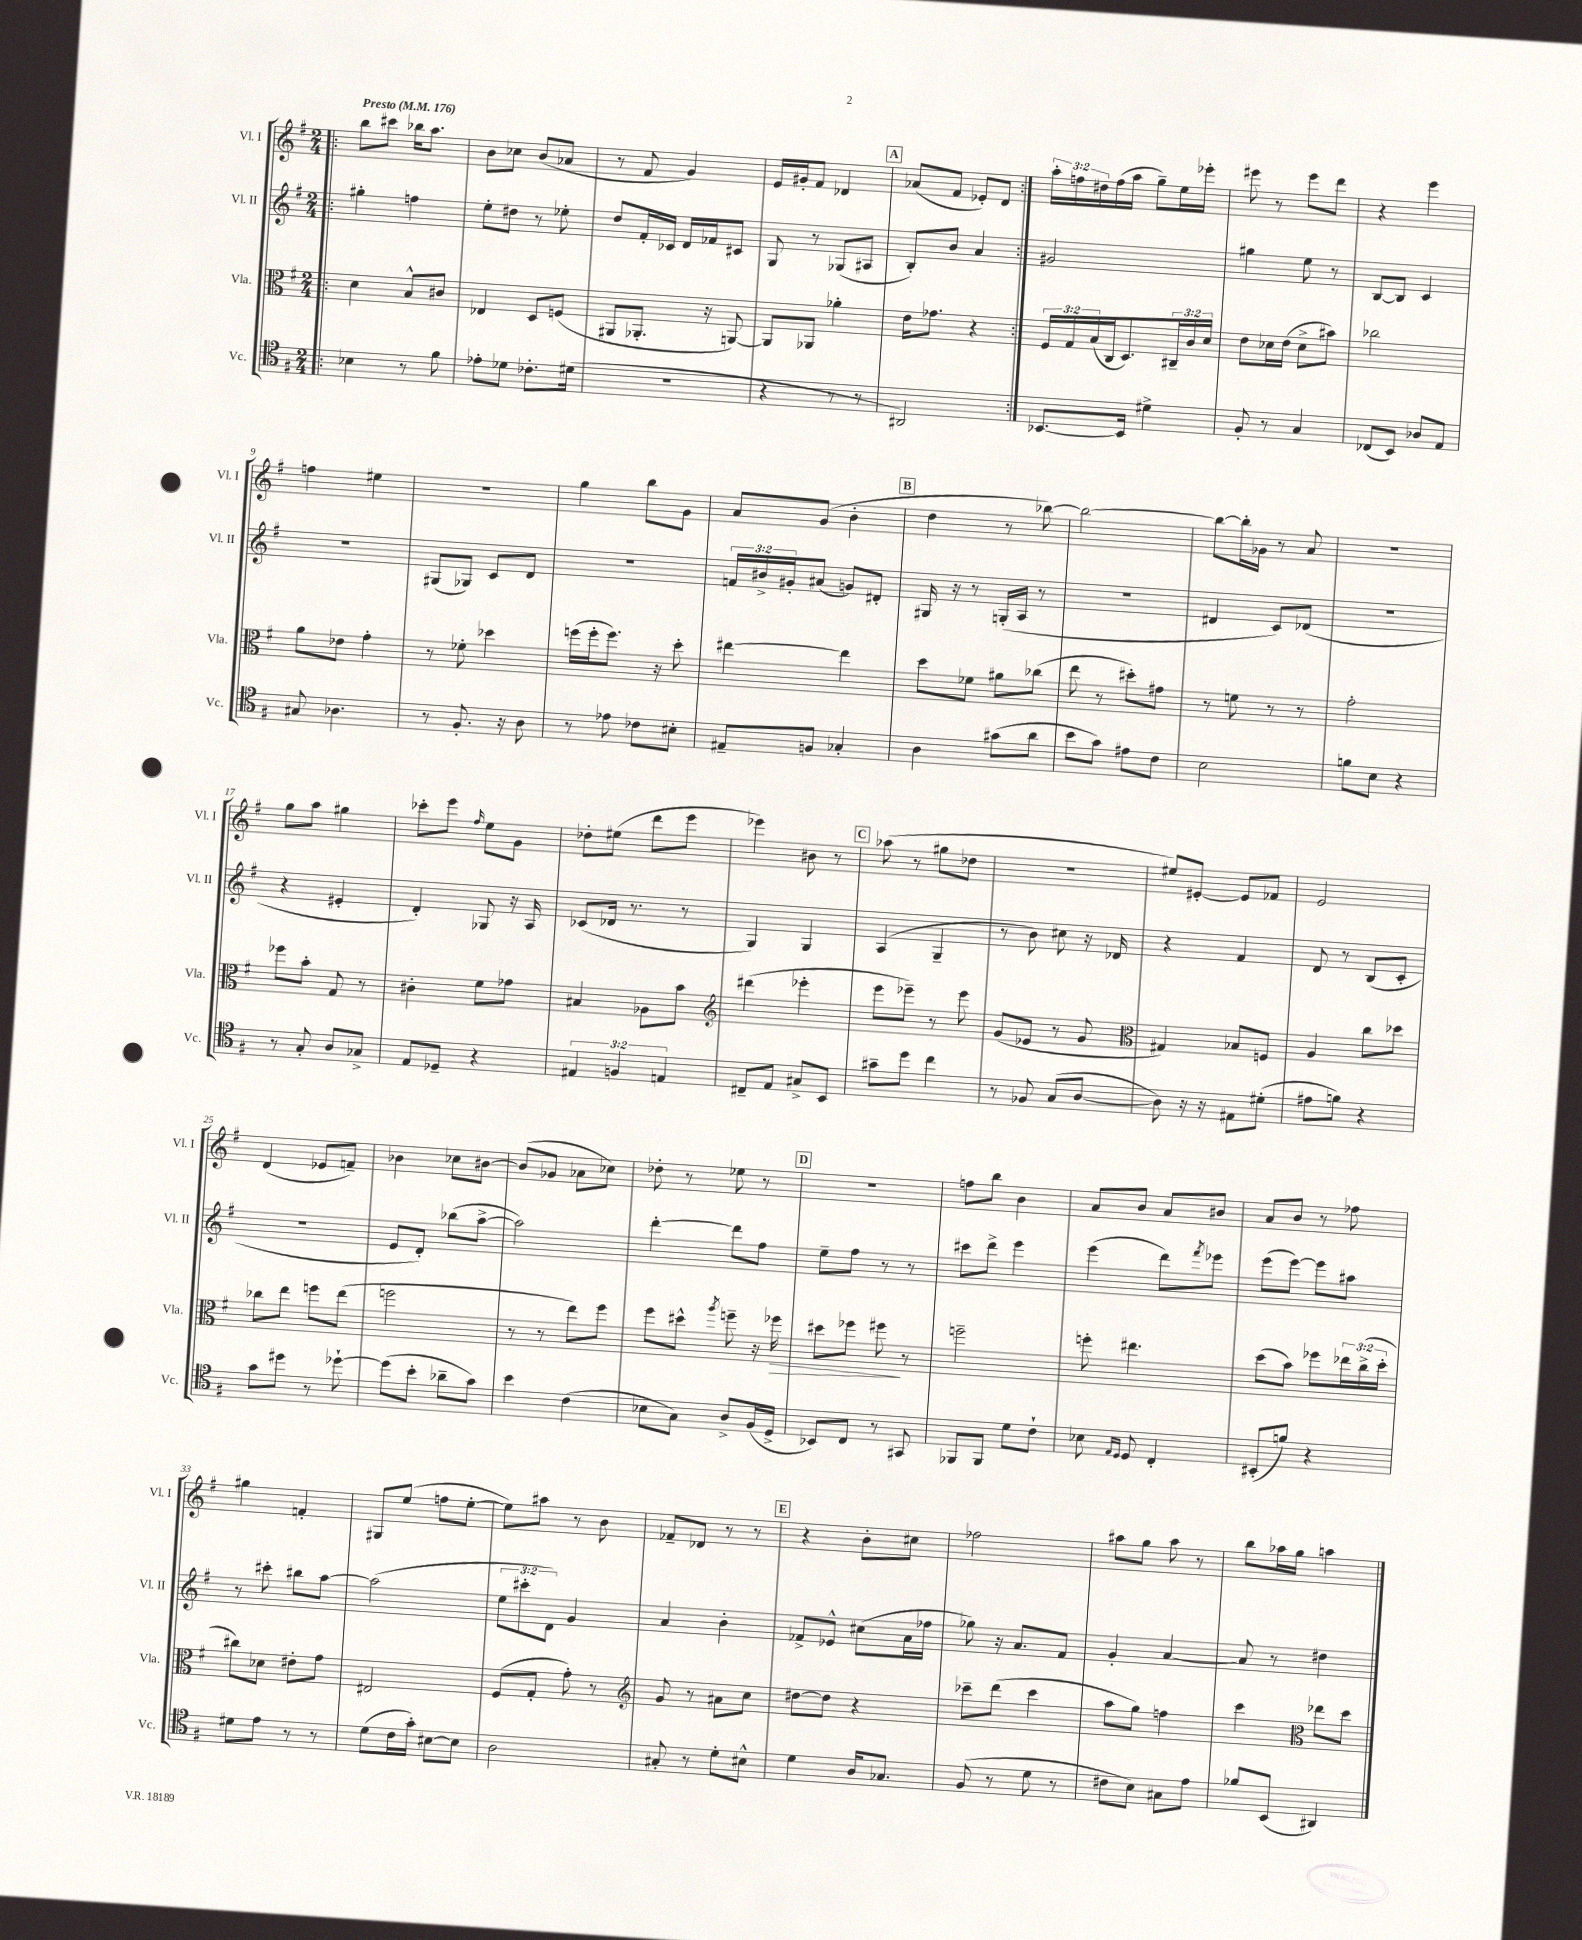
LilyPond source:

<<
\new StaffGroup <<
\new Staff = "s0" \with { instrumentName = "Vl. I" shortInstrumentName = "Vl. I" } {
    \clef treble \key g \major \numericTimeSignature \time 2/4 \override Staff.TupletNumber.text = #tuplet-number::calc-fraction-text \tempo "Presto" 4 = 176
    \repeat volta 2 { \bar ".|:" b''8 cis'''8 bes''16 a''8. |
    b'8 ces''8 b'8( aes'8 |
    r8 fis'8 g'4) |
    e'16 gis'16-. fis'8 des'4 |
    \mark \markup { \box "A" } aes'8( fis'8 ees'8-.) d'8 | }
    \tuplet 3/2 { a''16-. f''16 dis''16 } f''16( a''16 g''8--) e''16 ees'''16-. |
    eis'''8 r8 eis'''8 d'''8 |
    r4 e'''4 |
    f''4 eis''4 |
    R2 |
    g''4 b''8 g'8 |
    a'8 g'8( b'4-. |
    \mark \markup { \box "B" } d''4 r8 bes''8~) |
    bes''2~ |
    bes''8~ bes''16-. ges'16 r8 a'8 |
    r2 |
    g''8 a''8 gis''4 |
    ces'''8-. e'''8 \grace { fis''16 } e''8 g'8 |
    des''8-. eis''8( d'''8 e'''8 |
    ees'''4) bis'8 r8 |
    \mark \markup { \box "C" } aes''8( r8 gis''8 des''8 |
    R2 |
    eis''8) eis'8~-. eis'8 fes'8 |
    e'2 |
    d'4( ees'8 f'8--) |
    bes'4 ces''8 bis'8~ |
    bis'8( ges'8 aes'8 ces''8) |
    des''8-. r8 ees''8 r8 |
    \mark \markup { \box "D" } R2 |
    f''8 b''8 b'4 |
    a'8 b'8 a'8 bis'8 |
    a'8 b'8 r8 fes''8 |
    gis''4 f'4-. |
    gis8 e''8( f''8 e''8~-. |
    e''8) ais''8 r8 b'8 |
    fes'8-- des'8 r8 r8 |
    \mark \markup { \box "E" } r4 b'8-. cis''8 |
    fes''2 |
    ais''8 g''8 ais''8 r8 |
    b''8 aes''16 g''16 a''4 \bar "|." |
}
\new Staff = "s1" \with { instrumentName = "Vl. II" shortInstrumentName = "Vl. II" } {
    \clef treble \key g \major \numericTimeSignature \time 2/4 \override Staff.TupletNumber.text = #tuplet-number::calc-fraction-text
    \repeat volta 2 { \bar ".|:" gis''4-. f''4 |
    e''8-. dis''8 r8 ees''8-. |
    d''8 fis'16-. ces'16 d'16 fes'16 cis'8 |
    g8 r8 ges8( ais8 |
    \mark \markup { \box "A" } b8-.) b'8 a'4 | }
    gis'2 |
    gis''4 e''8 r8 |
    b8~ b8 c'4 |
    R2 |
    gis8( ges8) c'8 d'8 |
    R2 |
    \tuplet 3/2 { f'16 bis'16-> gis'16-. } ais'8( g'8) dis'8-. |
    \mark \markup { \box "B" } gis16 r16 r8 g16-.( a16 r8 |
    R2 |
    dis'4 c'8) des'8( |
    R2 |
    r4 eis'4-. |
    d'4-.) ges8 r16 a16 |
    ces'8( des'16 r8. r8 |
    g4) g4 |
    \mark \markup { \box "C" } a4( g4-- |
    r8 b'8) cis''8 r16 des'16 |
    r4 fis'4 |
    d'8 r8 b8( c'8-. |
    R2 |
    e'8 d'8-.) bes''8( a''8~-> |
    a''2) |
    d'''4~-. d'''8 fis''8 |
    \mark \markup { \box "D" } e''8-- fis''8 r8 r8 |
    cis'''8 d'''8-> e'''4 |
    e'''4( d'''8) \acciaccatura { fis'''8 } ees'''8 |
    e'''8( e'''8~) e'''8 ais''8 |
    r8 cis'''8-. bis''8 a''8~ |
    a''2( |
    \tuplet 3/2 { e''8 cis'''8-. d'8) } g'4 |
    a'4 b'4-. |
    \mark \markup { \box "E" } fes'8-> ees'8-^ cis''8( a'16 fes''16 |
    ges''8) r16 a'8. fis'8 |
    g'4-. a'4~ |
    a'8 r8 dis''4 \bar "|." |
}
\new Staff = "s2" \with { instrumentName = "Vla." shortInstrumentName = "Vla." } {
    \clef alto \key g \major \numericTimeSignature \time 2/4 \override Staff.TupletNumber.text = #tuplet-number::calc-fraction-text
    \repeat volta 2 { \bar ".|:" d'4 b8-^ cis'8 |
    ees4 d8 f8( |
    ais,8 aes,8.-. r16 a,8~) |
    a,8 aes,8 aes'4-. |
    \mark \markup { \box "A" } e'16 ges'8. r4 | }
    \tuplet 3/2 { fis16 g16 b16( } c16 d8.) \tuplet 3/2 { cis16-- c'16 d'16 } |
    e'8 des'16 e'16( des'8-> bis'8) |
    ces''2 |
    a'8 ees'8 g'4-. |
    r8 fes'8-. des''4 |
    f''16( f''16-. f''8.) r16 d''8-. |
    eis''4~ eis''4 |
    \mark \markup { \box "B" } d''8 fes'8 ais'8 ces''8( |
    e''8 r8 dis''8-.) gis'8 |
    r8 f'8 r8 r8 |
    g'2-. |
    fes''8 b'8-. g8 r8 |
    cis'4-. fis'8 ges'8 |
    bis4 aes8 b'8 |
    \clef treble dis'''4( ees'''4-. |
    \mark \markup { \box "C" } e'''8 ees'''8--) r8 ees'''8 |
    g'8( ees'8 r8 g'8 |
    \clef alto gis4) bes8 f8 |
    a4 c''8 des''8 |
    ces''8 e''8 f''8 e''8( |
    f''2 |
    r8 r8 e''8) fis''8 |
    fis''8 dis''8-^ \acciaccatura { a''8 } f''8-- r16 fes''16\> |
    \mark \markup { \box "D" } dis''8 fes''8 fis''8\! r8 |
    f''2-- |
    f''8-. eis''4. |
    d''8( b'8) fes''8 \tuplet 3/2 { ees''16 c''16->( d''16-. } |
    cis''8) des'8 eis'8-. g'8 |
    eis2 |
    fis8( g8-. g'8-.) r8 |
    \clef treble g'8 r8 ais'8 c''8 |
    \mark \markup { \box "E" } dis''8~ dis''8 r4 |
    ces'''8-- d'''8( ces'''4 |
    a''8 g''8) f''4 |
    c'''4 \clef alto ees''8 d''8 \bar "|." |
}
\new Staff = "s3" \with { instrumentName = "Vc." shortInstrumentName = "Vc." } {
    \clef tenor \key g \major \numericTimeSignature \time 2/4 \override Staff.TupletNumber.text = #tuplet-number::calc-fraction-text
    \repeat volta 2 { \bar ".|:" bes4 r8 fis'8 |
    ees'8-. des'8 ces'8.-. dis'16( |
    R2 |
    r4 r8 r8 |
    \mark \markup { \box "A" } ais,2) | }
    bes,8.~ bes,16 dis'4-> |
    fis8-. r8 g4 |
    ces8( b,8) aes8 e8 |
    gis8 aes4. |
    r8 fis8.-. r16 a8 |
    r8 ees'8 ces'8 bis8-. |
    eis8-- f8 ges4-. |
    \mark \markup { \box "B" } a4 gis'8( a'8 |
    b'8 g'8) eis'8 c'8 |
    b2 |
    f'8 b8 r4 |
    r8 g8-. a8 ges8-> |
    e8 des8-- r4 |
    \tuplet 3/2 { eis4 f4 e4 } |
    cis8-- e8 gis8-> b,8 |
    \mark \markup { \box "C" } gis'8-- d''8 c''4 |
    r8 fes8 g8( a8~ |
    a8) r16 r16 eis8 dis'8-.( |
    eis'8 f'8) r4 |
    g'8 dis''8 r8 des''8~-! |
    des''8( b'8-. aes'8-- g'8) |
    b'4 c'4( |
    bes8 g8) a8-> fis16( d16-> |
    \mark \markup { \box "D" } bes,8) c8 r8 gis,8 |
    fes,8 fes,8 d'8 c'8-! |
    bes8 \grace { e16 d16 } d8 c4-. |
    bis,8-.( f'8) r4 |
    dis'8 e'8 r8 r8 |
    d'8( c'16 g'16-.) bis8~ bis8 |
    a2 |
    gis8-. r8 d'8-. bis8-^ |
    \mark \markup { \box "E" } d'4 a16 ges8. |
    fis8( r8 d'8 r8 |
    cis'8 b8) gis8 e'8 |
    fes'8 b,8( ais,4) \bar "|." |
}
>>
>>
